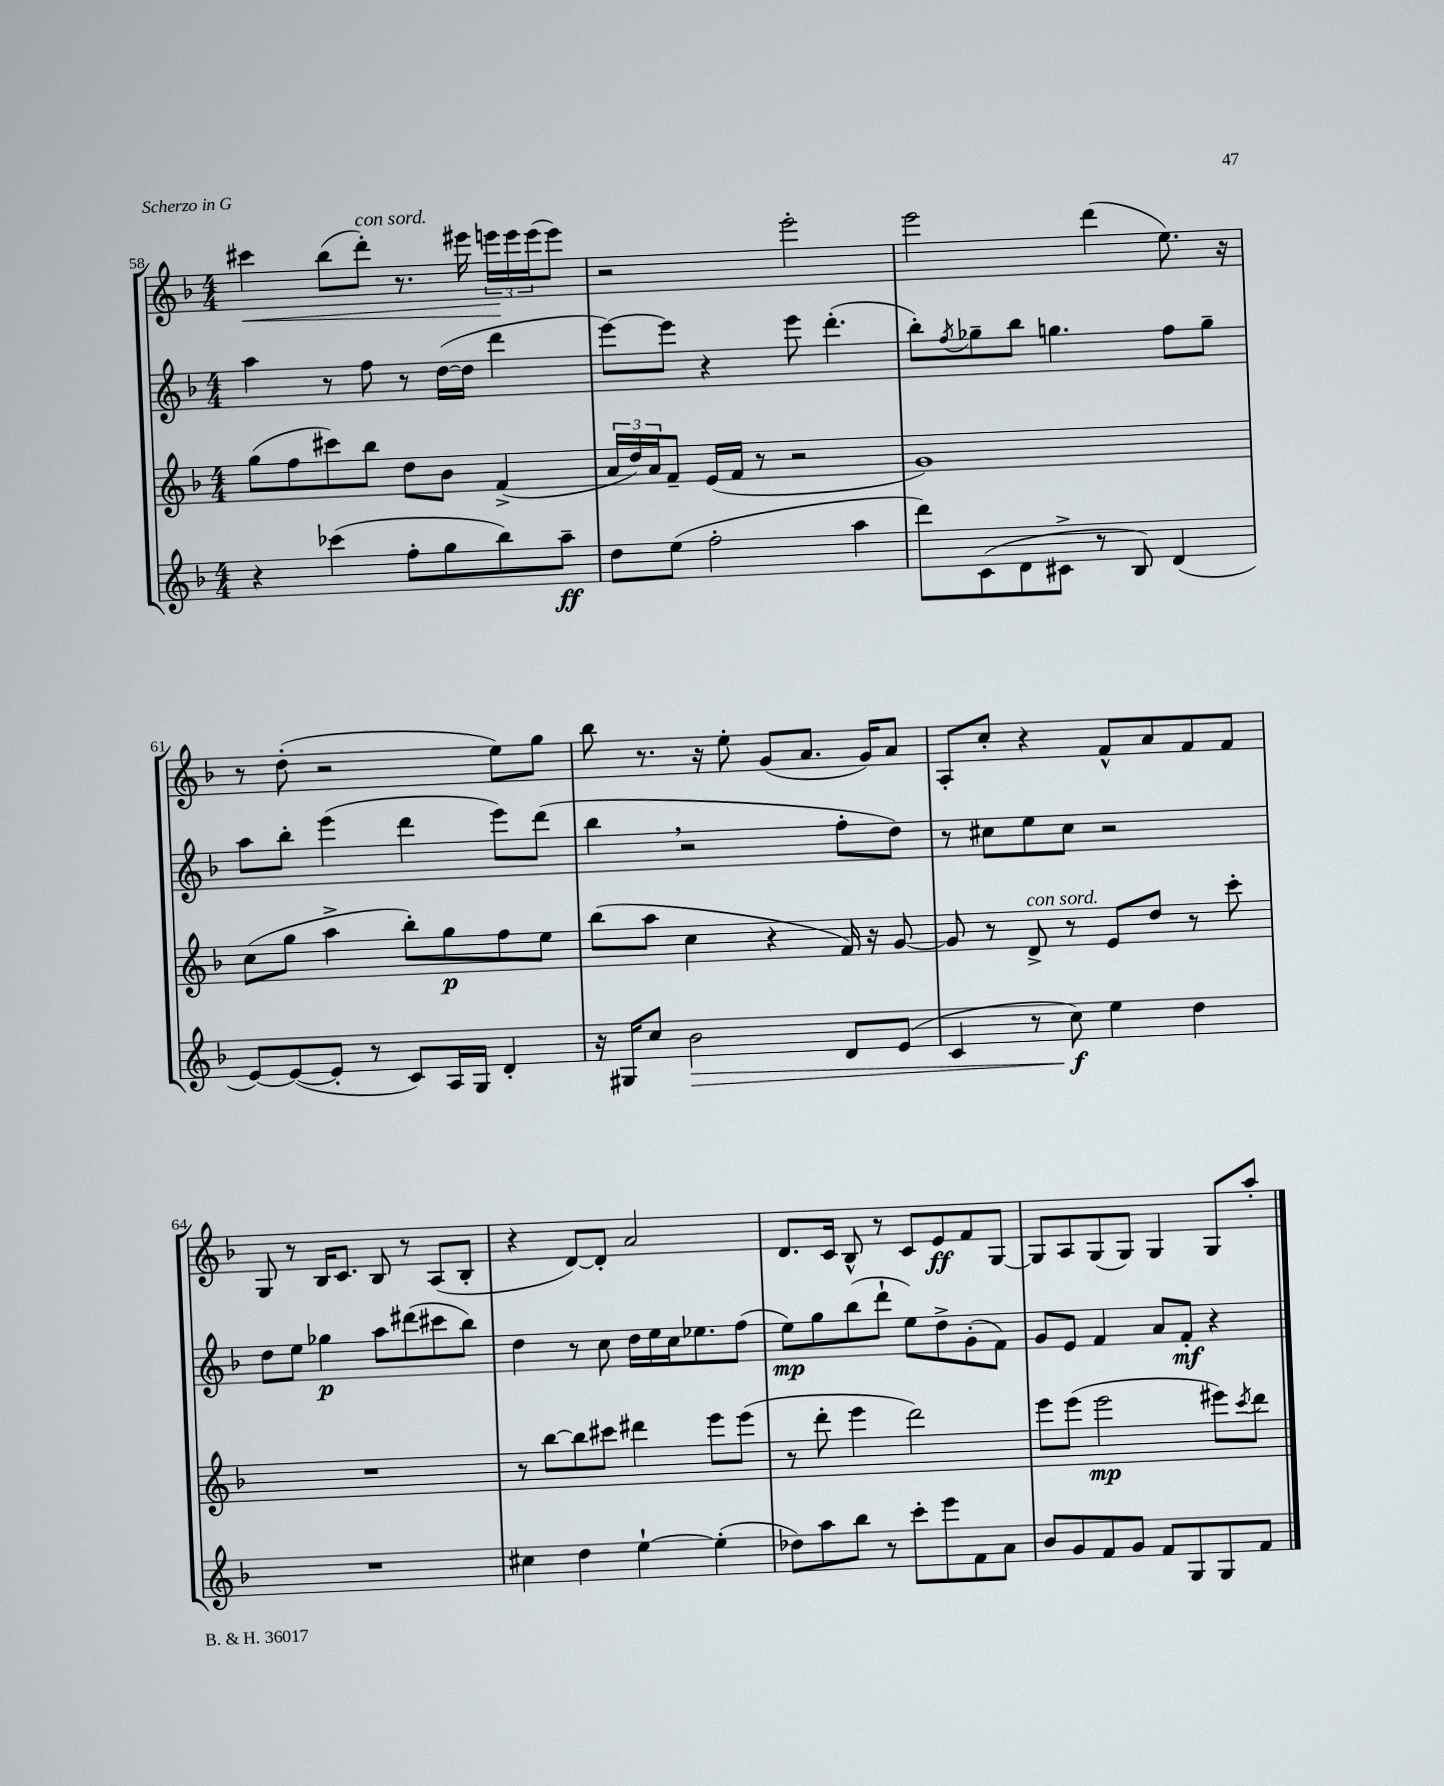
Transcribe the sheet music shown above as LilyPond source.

<<
\new StaffGroup <<
\new Staff = "s0" {
    \clef treble \key f \major \numericTimeSignature \time 4/4
    cis'''4\< bes''8( d'''8-.^\markup { \italic "con sord." }) r8. eis'''16 \tuplet 3/2 { e'''16\! e'''16 e'''16( } e'''8) |
    r2 e'''2-. |
    e'''2 d'''4( e''8.) r16 |
    r8 d''8-.( r2 e''8) g''8 |
    bes''8 r8. r16 e''8-. g'8( a'8. g'16) a'8 |
    a8-. c''8-. r4 f'8-^ a'8 f'8 f'8 |
    g8 r8 bes16 c'8. bes8 r8 a8( bes8-. |
    r4 d'8~) d'8-. a'2 |
    d'8. c'16 bes8-^ r8 c'8 e'8\ff f'8 g8~ |
    g8 a8 g8( g8) g4 g8 a''8-. \bar "|." |
}
\new Staff = "s1" {
    \clef treble \key f \major \numericTimeSignature \time 4/4
    a''4 r8 f''8 r8 d''16~( d''16 d'''4 |
    e'''8~) e'''8 r4 e'''8 d'''4.-.( |
    bes''8-.) \acciaccatura { f''8 } ges''8-- bes''8 g''4. f''8 g''8-- |
    a''8 bes''8-. e'''4( d'''4 e'''8) d'''8( |
    bes''4 \breathe r2 f''8-. d''8) |
    r8 cis''8 e''8 cis''8 r2 |
    d''8 e''8 ges''4\p a''8 dis'''8( cis'''8 bes''8) |
    d''4 r8 c''8 d''16 e''16 c''16 ees''8. f''8( |
    e''8\mp) g''8 bes''8( d'''8-! e''8) d''8-> g'8-.( f'8) |
    g'8 e'8 f'4 a'8 f'8-.\mf r4 \bar "|." |
}
\new Staff = "s2" {
    \clef treble \key f \major \numericTimeSignature \time 4/4
    g''8( f''8 cis'''8) bes''8 d''8 bes'8 f'4->( |
    \tuplet 3/2 { a'16 d''16) a'16 } f'8-- e'16( f'16 r8 r2 |
    g'1) |
    c''8( g''8 a''4-> bes''8-.) g''8\p f''8 e''8 |
    bes''8( a''8 c''4 r4 f'16) r16 g'8~ |
    g'8 r8 d'8->^\markup { \italic "con sord." } r8 e'8 d''8 r8 c'''8-. |
    R1 |
    r8 bes''8~ bes''8 cis'''8 dis'''4 e'''8 e'''8( |
    r8 d'''8-. e'''4 d'''2) |
    e'''8 e'''8( e'''2\mp eis'''8) \acciaccatura { c'''8 } d'''8 \bar "|." |
}
\new Staff = "s3" {
    \clef treble \key f \major \numericTimeSignature \time 4/4
    r4 ces'''4( f''8-. g''8 bes''8) a''8--\ff |
    d''8 e''8( f''2-. a''4 |
    d'''8) c'8( d'8 cis'8-> r8 bes8) d'4( |
    e'8~) e'8~( e'8-. r8 c'8) a16 g16 d'4-. |
    r16 gis16 c''8 bes'2\> d'8 e'8( |
    c'4 r8 c''8\f\!) e''4 d''4 |
    R1 |
    cis''4 d''4 e''4~-! e''4-.( |
    des''8) a''8 bes''8 r8 c'''8-. e'''8 f'8 a'8 |
    bes'8 g'8 f'8 g'8 f'8 g8 g8 f'8 \bar "|." |
}
>>
>>
\layout { \context { \Score currentBarNumber = #58 } }
